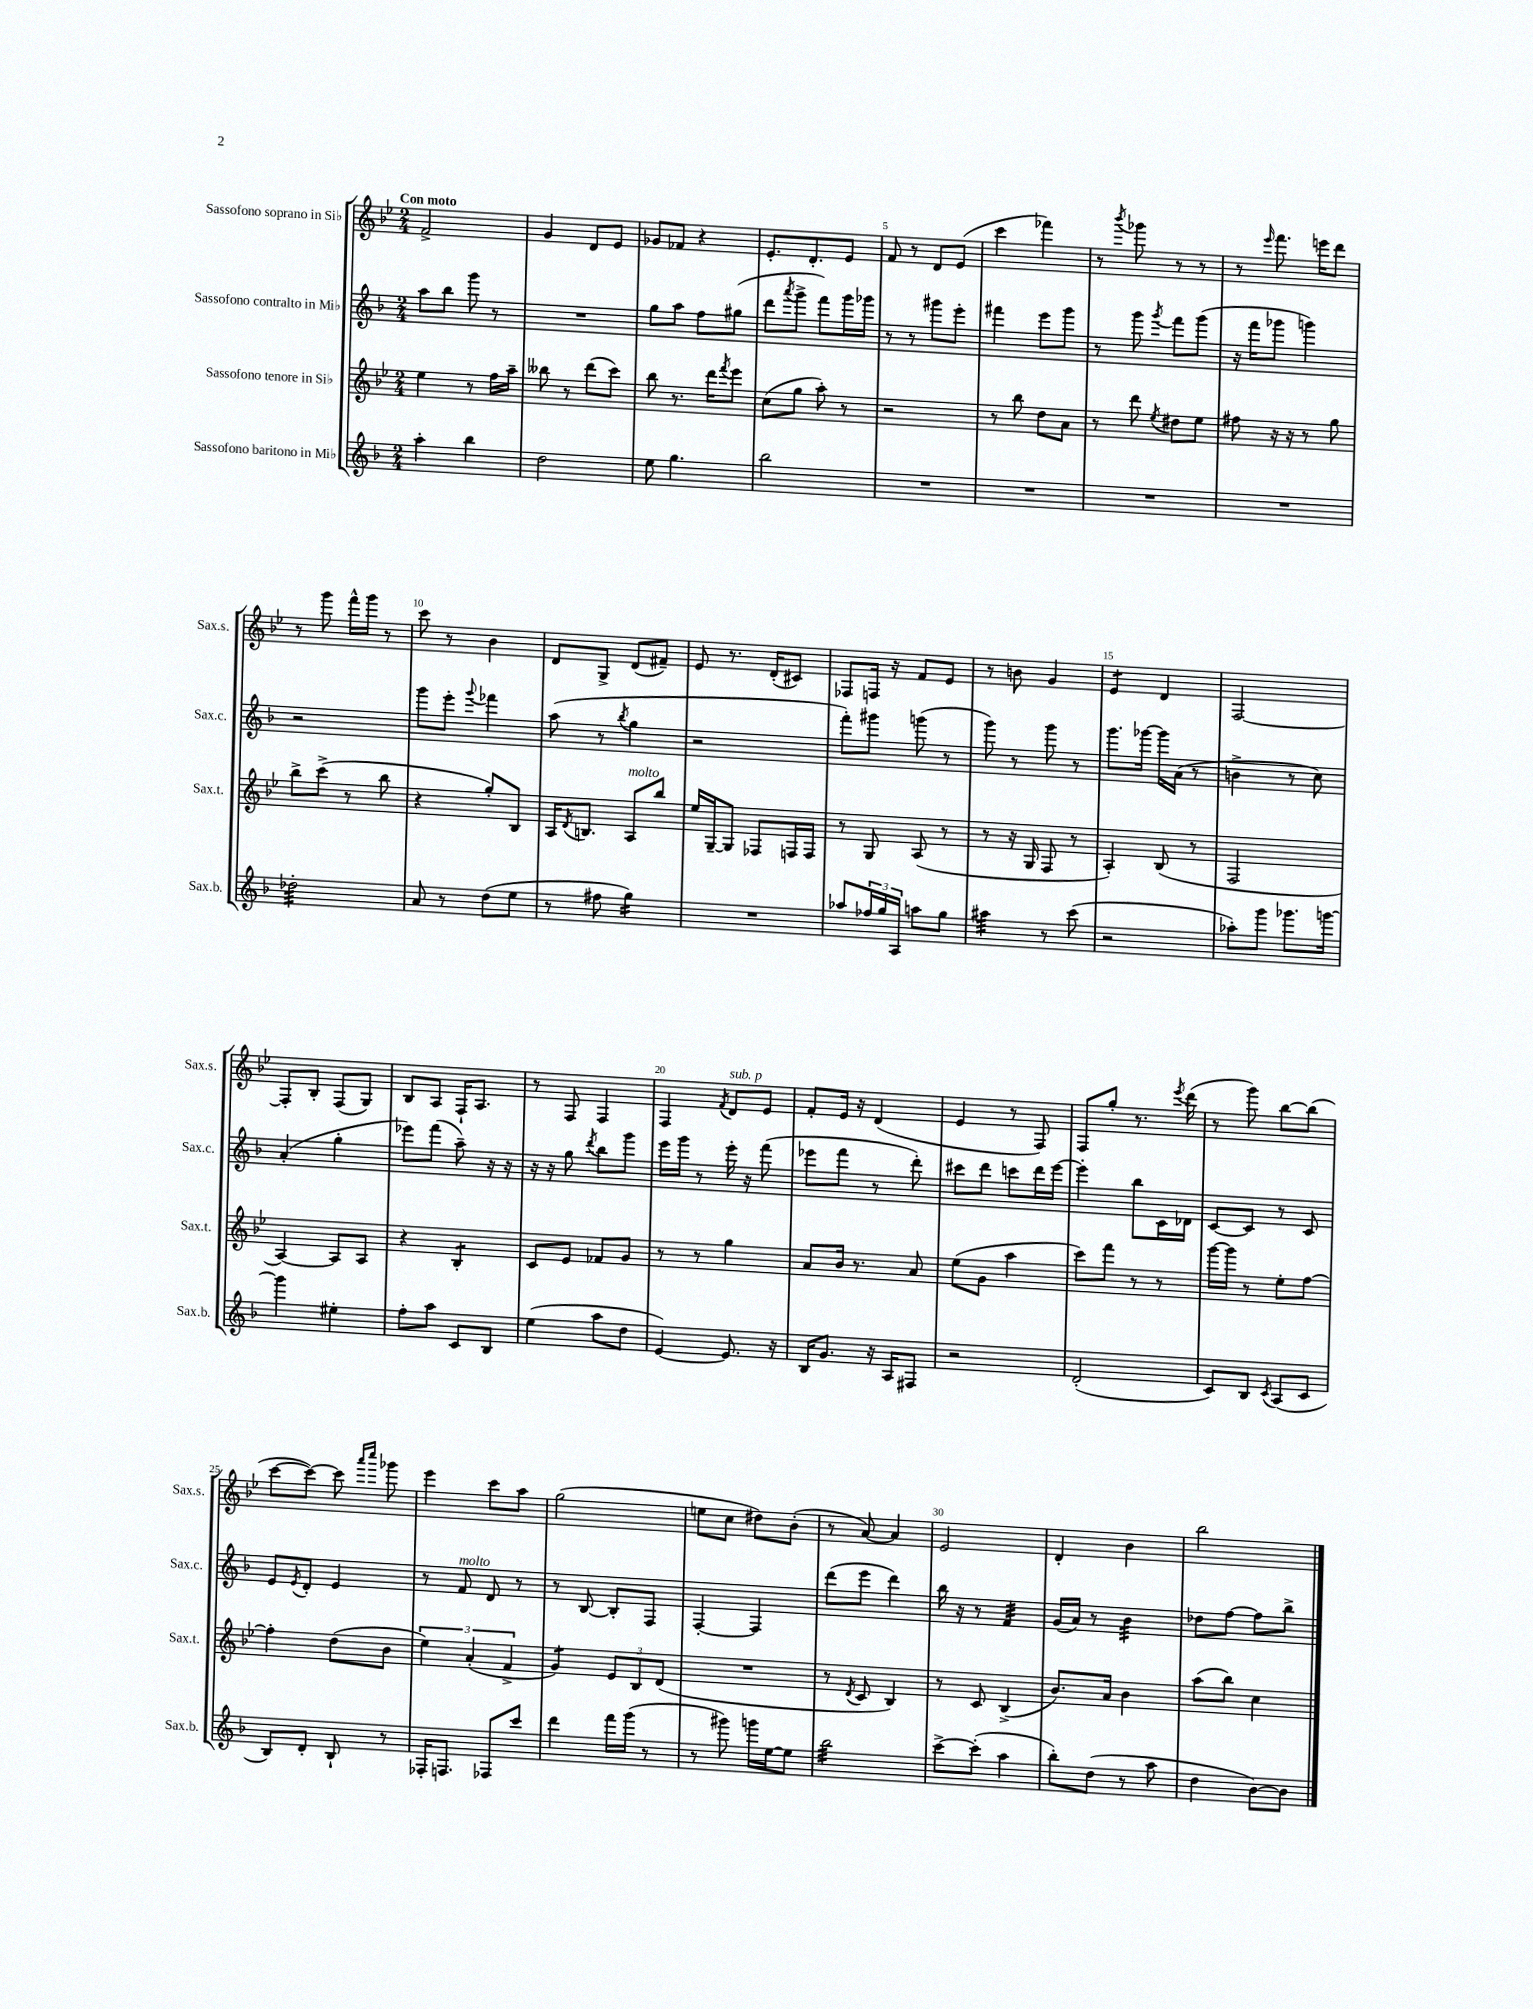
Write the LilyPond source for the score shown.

<<
\new StaffGroup <<
\new Staff = "s0" \with { instrumentName = "Sassofono soprano in Sib" shortInstrumentName = "Sax.s." } {
    \clef treble \key bes \major \numericTimeSignature \time 2/4 \tempo "Con moto"
    f'2-> |
    g'4 d'8 ees'8 |
    ges'8 fes'8 r4 |
    ees'8.-. d'8.-. ees'8 |
    f'8 r8 d'8 ees'8( |
    c'''4 fes'''4) |
    r8 \acciaccatura { bes'''8 } ges'''8 r8 r8 |
    r8 \grace { ees'''16 } f'''8. e'''16 d'''8 |
    r8 g'''8 f'''16-^ g'''16 r8 |
    c'''8 r8 bes'4 |
    d'8 g8-> d'8( fis'8--) |
    ees'8 r8. d'16-.( cis'8) |
    fes8 f16 r16 f'8 ees'8 |
    r8 b'8 g'4 |
    ees'4:8 d'4 |
    f2~ |
    f8-. bes8-. f8( g8) |
    bes8 a8 f16-! a8. |
    r8 f8 f4 |
    f4 \acciaccatura { f'8 } d'8^\markup { \italic "sub. p" } ees'8 |
    f'8-. ees'16 r16 d'4( |
    ees'4 r8 f8) |
    f8 g''8-. r8. \acciaccatura { ees'''8 } d'''16( |
    r8 g'''8) bes''8~ bes''8( |
    c'''8~ c'''8~) c'''8 \grace { a'''16 c''''16 } ges'''8 |
    ees'''4 c'''8 a''8 |
    g''2( |
    e''8 c''8 dis''8) bes'8-.( |
    r8 a'8~) a'4 |
    ees'2 |
    d'4-. bes'4 |
    bes''2 \bar "|." |
}
\new Staff = "s1" \with { instrumentName = "Sassofono contralto in Mib" shortInstrumentName = "Sax.c." } {
    \clef treble \key f \major \numericTimeSignature \time 2/4
    a''8 bes''8 g'''8 r8 |
    R2 |
    g''8 a''8 f''8 gis''8( |
    d'''8 \acciaccatura { a'''8 } g'''8-> f'''8) g'''16 ges'''16 |
    r8 r8 gis'''8 e'''8-. |
    fis'''4 e'''8 g'''8 |
    r8 g'''8 \acciaccatura { g'''8 } f'''8 g'''8( |
    r16 f'''16 ges'''8 g'''4) |
    r2 |
    g'''8 e'''8-. \appoggiatura { g'''8 } fes'''4 |
    a''8( r8 \acciaccatura { bes''8 } g''4 |
    r2 |
    f'''8-.) gis'''8 g'''8( r8 |
    g'''8) r8 g'''8 r8 |
    g'''8. ges'''16~ ges'''16 a'16( r8 |
    b'4-> r8 c''8) |
    a'4-.( g''4-. |
    ees'''8) f'''8( a''8--) r16 r16 |
    r16 r16 g''8 \acciaccatura { d'''8 } bes''8 g'''8 |
    e'''16 g'''16 r8 e'''16-. r16 f'''8( |
    ees'''8 f'''8 r8 d'''8-.) |
    cis'''8 d'''8 c'''8 d'''16 e'''16~ |
    e'''4-. bes''8 c'16 des'16 |
    c'8~ c'8 r8 c'8 |
    e'8 \acciaccatura { e'8 } d'8-. e'4 |
    r8 f'8^\markup { \italic "molto" } d'8 r8 |
    r8 bes8~ bes8-. f8 |
    f4~-. f4 |
    d'''8( e'''8 d'''4) |
    bes''16 r16 r8 f'4:32 |
    g'16( a'16) r8 bes'4:32 |
    des''8 f''8~ f''8 bes''8-> \bar "|." |
}
\new Staff = "s2" \with { instrumentName = "Sassofono tenore in Sib" shortInstrumentName = "Sax.t." } {
    \clef treble \key bes \major \numericTimeSignature \time 2/4
    ees''4 r8 f''16 a''16-- |
    beses''8 r8 d'''8( c'''8) |
    bes''8 r8. d'''16 \acciaccatura { f'''8 } ees'''8 |
    c''8( g''8 a''8-.) r8 |
    r2 |
    r8 bes''8 d''8 a'8 |
    r8 d'''8 \acciaccatura { ees''8 } dis''8 ees''8 |
    fis''8 r16 r16 r8 g''8 |
    bes''8-> c'''8->( r8 bes''8 |
    r4 g''8-.) bes8 |
    a16 \acciaccatura { d'8 } b8. a8^\markup { \italic "molto" } bes''8 |
    ees''16 g16~-- g8 fes8 f16 f16 |
    r8 g8 a8( r8 |
    r8 r16 g16 f8 r8 |
    a4-.) bes8( r8 |
    f2 |
    a4~) a8 a8 |
    r4 bes4:8-. |
    c'8 ees'8 fes'8 g'8 |
    r8 r8 g''4 |
    a'8 bes'16 r8. a'8 |
    ees''8( g'8 a''4 |
    c'''8) f'''8 r8 r8 |
    g'''16~ g'''16 r8 ees''8-. f''8~ |
    f''4-. d''8( bes'8 |
    \tuplet 3/2 { ees''4) a'4-.( f'4-> } |
    g'4:8) \tuplet 3/2 { ees'8 bes8 d'8( } |
    R2 |
    r8 \acciaccatura { d'8 } c'8 bes4) |
    r8 c'8 bes4->( |
    bes'8.) a'16 bes'4 |
    a''8( bes''8) c''4 \bar "|." |
}
\new Staff = "s3" \with { instrumentName = "Sassofono baritono in Mib" shortInstrumentName = "Sax.b." } {
    \clef treble \key f \major \numericTimeSignature \time 2/4
    a''4-. bes''4 |
    d''2 |
    e''8 g''4. |
    bes''2 |
    R2 |
    R2 |
    R2 |
    R2 |
    des''2:32-. |
    a'8 r8 d''8( e''8 |
    r8 fis''8 g''4:16) |
    R2 |
    aes''8 \tuplet 3/2 { fes''16 g''16 a16 } a''8 g''8 |
    ais''4:32 r8 c'''8( |
    r2 |
    aes''8-.) g'''8 ges'''8. g'''16~ |
    g'''4 eis''4-. |
    f''8-. a''8 c'8 bes8 |
    e''4( a''8 d''8 |
    e'4~) e'8. r16 |
    bes16 g'8. r16 a16 fis8 |
    r2 |
    d'2-.( |
    c'8) bes8 \acciaccatura { c'8 } a8( c'8 |
    bes8) d'8-. bes8-! r8 |
    fes16-. f8. fes8 c'''8 |
    d'''4 f'''16 g'''16( r8 |
    r8 gis'''8) g'''16 e''16~ e''8 |
    bes''2:32 |
    c'''8~-> c'''8-.( a''4 |
    bes''8-.) d''8( r8 a''8 |
    d''4 bes'8~) bes'8 \bar "|." |
}
>>
>>
\layout { \context { \Score \override BarNumber.break-visibility = ##(#f #t #t) barNumberVisibility = #(every-nth-bar-number-visible 5) } }
